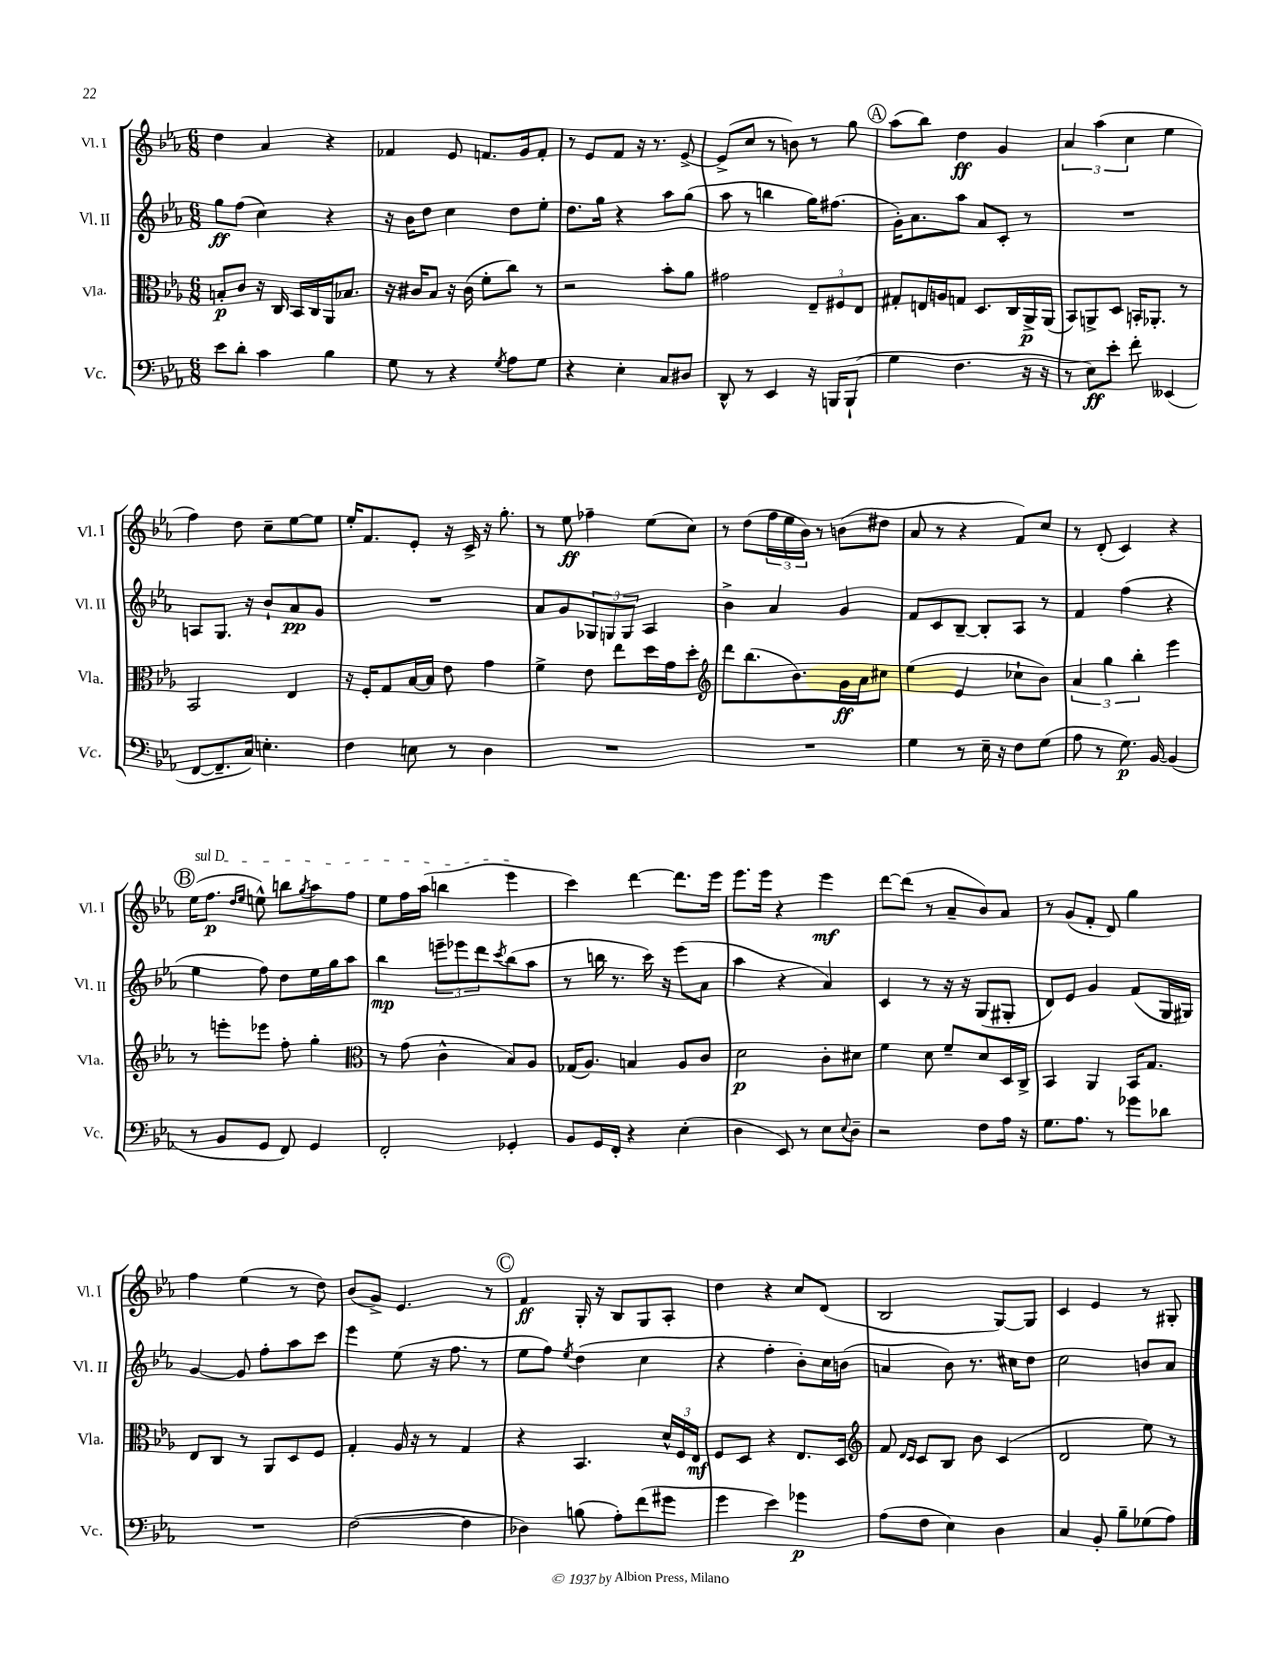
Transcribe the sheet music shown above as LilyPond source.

<<
\new StaffGroup <<
\new Staff = "s0" \with { instrumentName = "Vl. I" shortInstrumentName = "Vl. I" } {
    \clef treble \key ees \major \numericTimeSignature \time 6/8
    d''4 aes'4 r4 |
    fes'4 ees'8 f'8. g'16 f'8-. |
    r8 ees'8 f'8 r16 r8. ees'8~-> |
    ees'8->( c''8 r8 b'8) r8 g''8 |
    \mark \markup { \circle "A" } aes''8( bes''8) d''4\ff g'4 |
    \tuplet 3/2 { aes'4 aes''4( c''4 } ees''4 |
    f''4) d''8 c''8-- ees''8~ ees''8 |
    ees''16-. f'8. ees'8-. r16 c'16-> r16 g''8.-. |
    r8 ees''8\ff fes''4-- ees''8( c''8) |
    r8 d''8( \tuplet 3/2 { f''16 ees''16 bes'16) } r8 b'8( dis''8 |
    aes'8 r8 r4 f'8) c''8 |
    r8 d'8-.( c'4) r4 |
    \mark \markup { \circle "B" } \once \override TextSpanner.bound-details.left.text = \markup { \italic "sul D" } ees''16\startTextSpan( f''8.\p \grace { d''16 ees''16 } e''8-^) b''8 \acciaccatura { g''8 } aes''8 f''8 |
    ees''8 f''16 aes''16( b''4 ees'''4\stopTextSpan |
    c'''4) d'''4~ d'''8. ees'''16 |
    ees'''8. ees'''16 r4 ees'''4\mf |
    d'''8~ d'''8( r8 aes'8-- bes'8) aes'8 |
    r8 g'8( f'8-. d'8) g''4 |
    f''4 ees''4( r8 d''8) |
    bes'8( g'8->) ees'4. r8 |
    \mark \markup { \circle "C" } f'4\ff g16-. r16 bes8 g8 aes8-. |
    d''4 r4 c''8 d'8( |
    bes2 g8~) g8 |
    c'4 ees'4 r8 gis8-. \bar "|." |
}
\new Staff = "s1" \with { instrumentName = "Vl. II" shortInstrumentName = "Vl. II" } {
    \clef treble \key ees \major \numericTimeSignature \time 6/8
    g''8\ff f''8( c''4) r4 |
    r16 bes'16 d''8 c''4 d''8 ees''8-. |
    d''8. g''16 r4 aes''8 g''8( |
    aes''8 r8 b''4 g''16) fis''8.( |
    \mark \markup { \circle "A" } g'16-.) aes'8. aes''8 aes'8 c'8-. r8 |
    R2. |
    a8 g8. r16 bes'8-! aes'8\pp g'8 |
    R2. |
    aes'8 g'8 \tuplet 3/2 { ges8 g8 g8 } aes4 |
    bes'4-> aes'4 g'4 |
    f'8 c'8 bes8~-- bes8-. aes8 r8 |
    f'4 f''4( r4 |
    \mark \markup { \circle "B" } ees''4 f''8) d''8 ees''16 g''16 aes''8 |
    bes''4\mp \tuplet 3/2 { e'''8-- ees'''8 d'''8 } \acciaccatura { c'''8 } bes''8( aes''8 |
    r8 b''16 r8. c'''16) r16 ees'''8( aes'8 |
    aes''4 r4 aes'4) |
    c'4 r8 r16 r16 g8( gis8-. |
    d'8) ees'8 g'4 f'8( g16 gis16) |
    g'4~ g'8 f''8-. aes''8 c'''8 |
    ees'''4 ees''8( r16 f''8. r8 |
    \mark \markup { \circle "C" } ees''8 f''8) \acciaccatura { ees''8 } d''4( c''4 |
    r4 f''4-. bes'8-.) c''16 b'16( |
    a'4 bes'8) r8. cis''16 d''8 |
    c''2 b'8 aes'8 \bar "|." |
}
\new Staff = "s2" \with { instrumentName = "Vla." shortInstrumentName = "Vla." } {
    \clef alto \key ees \major \numericTimeSignature \time 6/8
    b8-.\p c'8 r16 c16 bes,16 c16 aes,16 bes8. |
    r16 cis'16 bes8 r16 cis'16( f'8-. c''8) r8 |
    r2 bes'8-. aes'8 |
    gis'2 \tuplet 3/2 { ees8-- fis8 ees8 } |
    \mark \markup { \circle "A" } gis8-. e16 a16 g8 d8. c16 aes,16->\p aes,16( |
    bes,8) a,8-> d8 b,16-. aes,8.-. r8 |
    bes,2 ees4 |
    r16 f16-. g8 bes16~ bes16 ees'8 g'4 |
    f'4-> ees'8 ees''8 d''16 g'16 d''8-. |
    \clef treble d'''8 bes''8.( bes'8.) g'16\ff aes'16 cis''8 |
    ees''4( ees'4 ces''8-! bes'8) |
    \tuplet 3/2 { aes'4 g''4 bes''4-. } ees'''4 |
    \mark \markup { \circle "B" } r8 e'''8-. ees'''8 f''8-. g''4-. |
    \clef alto r8 g'8( c'4-^ bes8) aes8 |
    ges16( aes8.) b4 aes8 c'8 |
    d'2\p c'8-. dis'8 |
    f'4 d'8 f'8-- d'8 d16 c16-> |
    bes,4 aes,4 bes,16 g8. |
    ees8 c8 r8 aes,8 d8 f8 |
    g4-. aes16 r16 r8 g4 |
    \mark \markup { \circle "C" } r4 bes,4. \tuplet 3/2 { d'16-^ f16 ees16\mf } |
    f8 d8 r4 ees8. d16 |
    \clef treble f'8 \grace { d'16 c'16 } c'8 bes8 bes'8 c'4( |
    d'2 ees''8) r8 \bar "|." |
}
\new Staff = "s3" \with { instrumentName = "Vc." shortInstrumentName = "Vc." } {
    \clef bass \key ees \major \numericTimeSignature \time 6/8
    ees'8 d'8-. c'4 bes4 |
    g8 r8 r4 \acciaccatura { g8 } aes8 g8 |
    r4 ees4-. c8 dis8 |
    d,8-^ r8 ees,4 r16 b,,16 b,,8-!( |
    \mark \markup { \circle "A" } g4 f4. r16 r16 |
    r8 ees8\ff) ees'8-. f'8-. eeses,4( |
    f,8~ f,8.-- c16) e4.-. |
    f4 e8 r8 d4 |
    R2. |
    R2. |
    g4 r8 ees16-- r16 f8 g8( |
    aes8 r8 g8.\p) bes,16~ bes,4( |
    \mark \markup { \circle "B" } r8 bes,8 g,8 f,8) g,4 |
    f,2-. ges,4-. |
    bes,8 g,16 f,16-. r4 ees4-.( |
    d4 ees,8) r8 ees8 \appoggiatura { ees8 } d8-- |
    r2 f8 aes16 r16 |
    g8. aes8. r8 ges'8 des'8 |
    R2. |
    f2~( f4 |
    \mark \markup { \circle "C" } des4) b8( aes8-.) f'8( gis'8 |
    g'4 ees'4) ges'4\p |
    aes8( f8 ees4) d4 |
    c4 bes,8-. bes8-- ges8( aes8) \bar "|." |
}
>>
>>
\layout { \context { \Score \remove "Bar_number_engraver" } }
